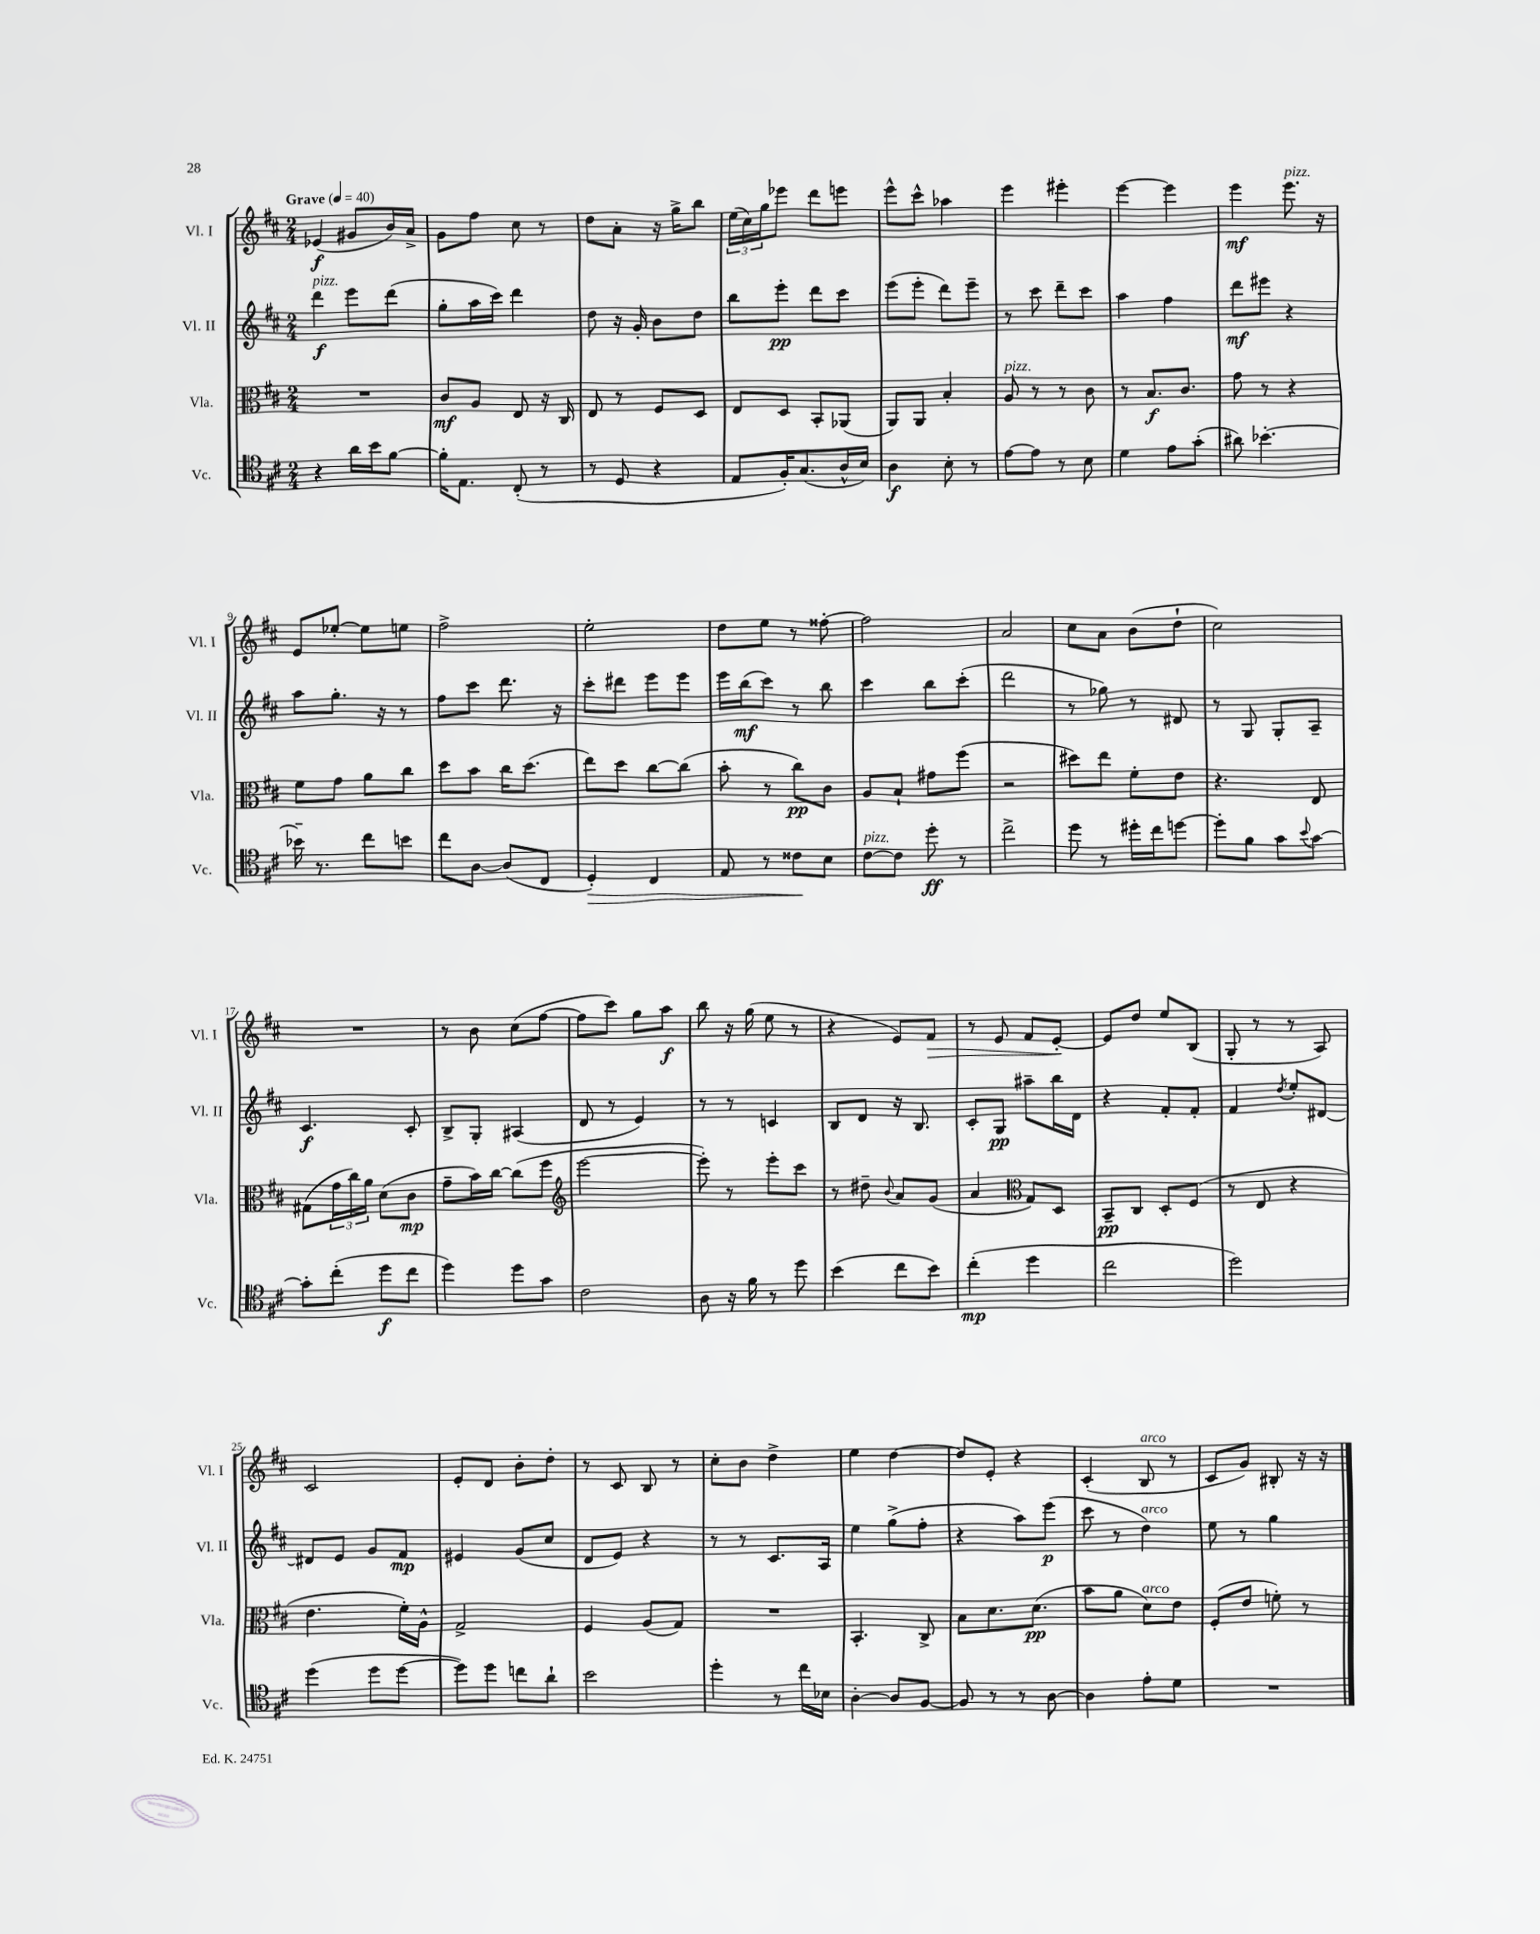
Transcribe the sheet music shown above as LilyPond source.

<<
\new StaffGroup <<
\new Staff = "s0" \with { instrumentName = "Vl. I" shortInstrumentName = "Vl. I" } {
    \clef treble \key d \major \numericTimeSignature \time 2/4 \tempo "Grave" 4 = 40
    ees'4\f( gis'8 b'16) a'16-> |
    g'8 fis''8 cis''8 r8 |
    d''8 a'8-. r16 g''16-> b''8 |
    \tuplet 3/2 { e''16( cis''16) g''16 } ees'''8 d'''8 e'''8 |
    e'''8-^ cis'''8-^ aes''4 |
    e'''4 eis'''4-. |
    e'''4~ e'''4 |
    e'''4\mf e'''8.^\markup { \italic "pizz." } r16 |
    e'8 ees''8~-. ees''8 e''8 |
    fis''2-> |
    e''2-. |
    d''8 e''8 r8 fisis''8~-. |
    fisis''2 |
    a'2 |
    cis''8 a'8 b'8( d''8-! |
    cis''2) |
    R2 |
    r8 b'8 cis''8( fis''8~ |
    fis''8 cis'''8) g''8 a''8\f |
    b''8 r16 g''16( e''8 r8 |
    r4 e'8) fis'8\> |
    r8 e'8 fis'8 e'8~-.\! |
    e'8 d''8 e''8 b8( |
    g8-. r8 r8 a8) |
    cis'2 |
    e'8-. d'8 b'8-. d''8-. |
    r8 cis'8 b8 r8 |
    cis''8-. b'8 d''4-> |
    e''4 d''4~ |
    d''8 e'8-. r4 |
    cis'4-.( b8^\markup { \italic "arco" } r8 |
    cis'8 g'8) bis8-. r16 r16 \bar "|." |
}
\new Staff = "s1" \with { instrumentName = "Vl. II" shortInstrumentName = "Vl. II" } {
    \clef treble \key d \major \numericTimeSignature \time 2/4
    d'''4\f^\markup { \italic "pizz." } e'''8 d'''8( |
    g''8-. a''16 cis'''16) d'''4 |
    d''8 r16 g'16-. b'8 d''8 |
    b''8 e'''8-.\pp d'''8 cis'''8 |
    e'''8( e'''8-. d'''8) e'''8-- |
    r8 cis'''8 d'''8-- cis'''8 |
    a''4 fis''4 |
    d'''8\mf eis'''8 r4 |
    a''8 g''8.-. r16 r8 |
    fis''8 cis'''8 d'''8. r16 |
    cis'''8-. dis'''8 e'''8 e'''8 |
    e'''16 b''16\mf( cis'''8) r8 b''8 |
    cis'''4 b''8 cis'''8-.( |
    d'''2 |
    r8 ges''8) r8 dis'8 |
    r8 g8 g8-. a8-- |
    cis'4.\f cis'8-. |
    b8-> g8-. ais4( |
    d'8 r8 e'4) |
    r8 r8 c'4 |
    b8 d'8 r16 b8. |
    cis'8-. g8\pp ais''8-- b''16 d'16 |
    r4 fis'8-. fis'8-. |
    fis'4 \acciaccatura { d''8 } e''8-. dis'8~ |
    dis'8 e'8 g'8 fis'8\mp |
    eis'4 g'8( cis''8 |
    d'8 e'8) r4 |
    r8 r8 cis'8. a16 |
    e''4 g''8->( fis''8-. |
    r4 a''8) e'''8\p( |
    cis'''8 r8 d''4^\markup { \italic "arco" }) |
    e''8 r8 g''4 \bar "|." |
}
\new Staff = "s2" \with { instrumentName = "Vla." shortInstrumentName = "Vla." } {
    \clef alto \key d \major \numericTimeSignature \time 2/4
    R2 |
    cis'8\mf a8 e8 r16 cis16 |
    e8 r8 fis8 d8 |
    e8 d8 b,8-. aes,8( |
    a,8) a,8 b4-. |
    a8^\markup { \italic "pizz." } r8 r8 cis'8 |
    r8 b8.\f cis'8. |
    g'8 r8 r4 |
    fis'8 g'8 a'8 cis''8 |
    d''8 b'8 cis''16 d''8.( |
    e''8) d''8 cis''8~ cis''8( |
    b'8-. r8 cis''8\pp) cis'8 |
    a8 b8-! gis'8 fis''8( |
    r2 |
    dis''8) e''8 fis'8-. e'8 |
    r4. e8 |
    gis8( \tuplet 3/2 { g'16 cis''16) a'16 } d'8( cis'8\mp |
    g'8-- b'16) cis''16~ cis''8( fis''8 |
    \clef treble e'''2~ |
    e'''8-.) r8 e'''8-. cis'''8 |
    r8 dis''8-- \appoggiatura { b'8 } a'8 g'8( |
    a'4 \clef alto g8) d8 |
    b,8--\pp cis8 d8-. fis8( |
    r8 e8 r4 |
    e'4. fis'16-.) a16-^ |
    g2-> |
    fis4 a8( g8) |
    R2 |
    b,4.-. cis8-> |
    b8 d'8. d'8.\pp( |
    b'8 a'8 d'8^\markup { \italic "arco" }) e'8 |
    fis8-.( e'8 f'8-.) r8 \bar "|." |
}
\new Staff = "s3" \with { instrumentName = "Vc." shortInstrumentName = "Vc." } {
    \clef tenor \key d \major \numericTimeSignature \time 2/4
    r4 a'16 b'16 fis'8~ |
    fis'16-. e8. cis8-.( r8 |
    r8 d8 r4 |
    e8 fis16-.) g8.( a16-^ b16) |
    a4\f b8-. r8 |
    e'8~ e'8 r8 b8 |
    d'4 e'8 g'8-.( |
    ais'8) bes'4.~-. |
    bes'16-- r8. cis''8 b'8 |
    cis''8 a8~ a8( cis8 |
    d4-.\>) cis4 |
    e8 r8 cisis'8\! b8 |
    cis'8~^\markup { \italic "pizz." } cis'8 d''8-.\ff r8 |
    cis''2-> |
    d''8 r8 dis''16-. cis''16 d''8~ |
    d''8-. fis'8 g'8 \appoggiatura { b'8 } g'8~ |
    g'8-. cis''8-.( d''8\f cis''8 |
    d''4) d''8 g'8 |
    cis'2 |
    a8 r16 fis'16 r8 d''8 |
    b'4( cis''8 b'8) |
    cis''4-.\mp( d''4 |
    cis''2 |
    d''2) |
    d''4( d''8 d''8~ |
    d''8) d''8 c''8 a'8-! |
    b'2 |
    d''4-. r8 cis''16 bes16 |
    a4~-. a8 fis8~ |
    fis8 r8 r8 a8~ |
    a4 e'8-. d'8 |
    R2 \bar "|." |
}
>>
>>
